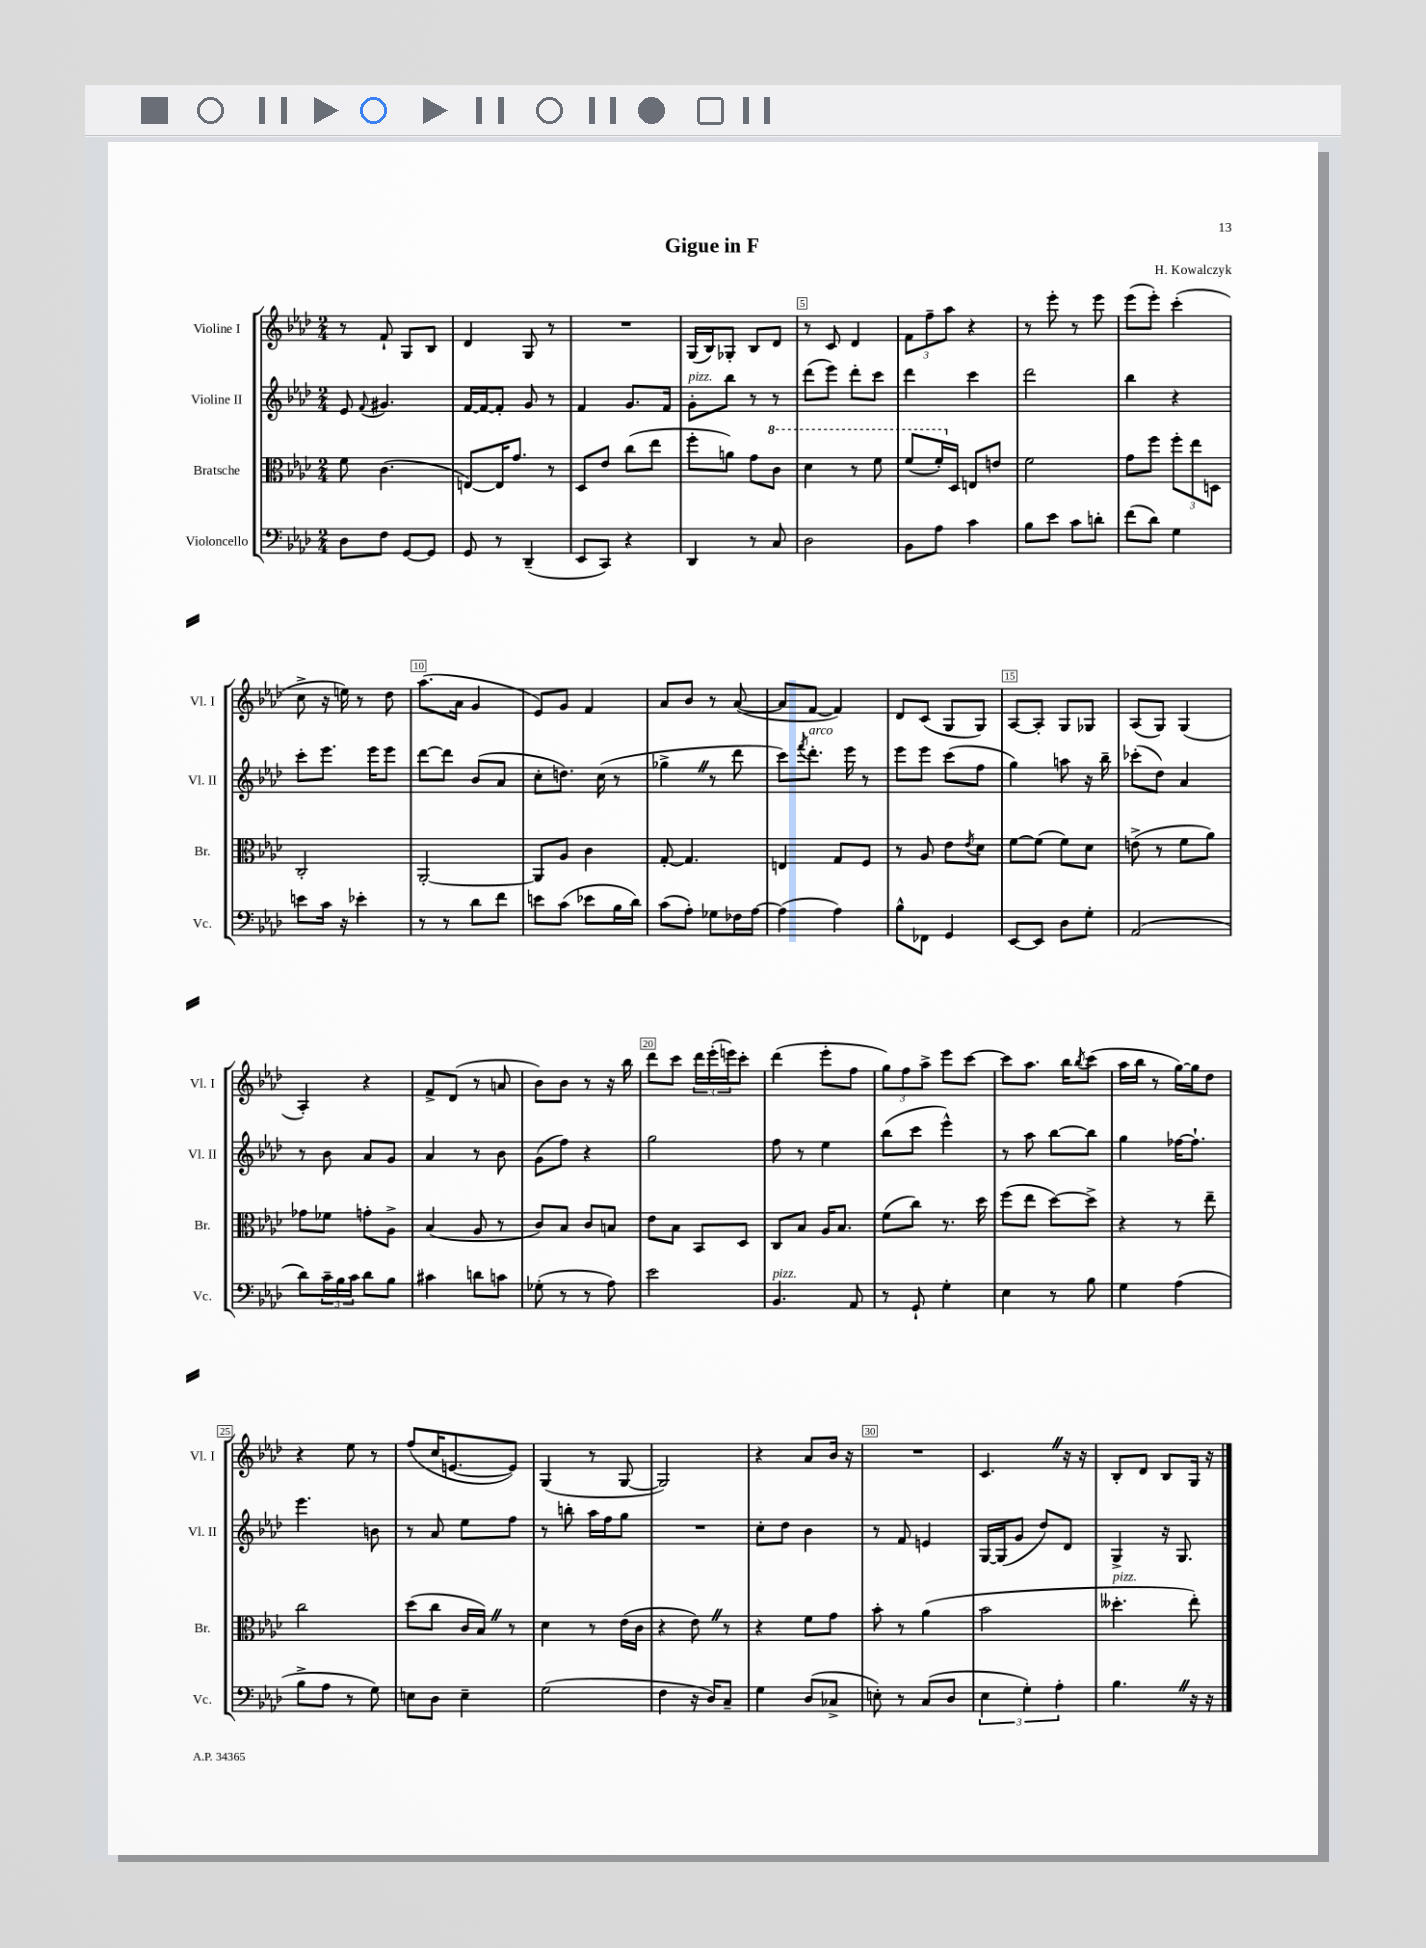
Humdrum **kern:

**kern	**kern	**kern	**kern
*part4	*part3	*part2	*part1
*staff4	*staff3	*staff2	*staff1
*I"Violoncello	*I"Bratsche	*I"Violine II	*I"Violine I
*I'Vc.	*I'Br.	*I'Vl. II	*I'Vl. I
*clefF4	*clefC3	*clefG2	*clefG2
*k[b-e-a-d-]	*k[b-e-a-d-]	*k[b-e-a-d-]	*k[b-e-a-d-]
*M2/4	*M2/4	*M2/4	*M2/4
=1	=1	=1	=1
8D-\L	8f\	8e-/	8r
.	.	8qqf/	.
8F\J	(4.c\	4.g#X/	8f`/
[8GG/L	.	.	8G/L
8GG/J]	.	.	8B-/J
=2	=2	=2	=2
8GG/	[8En/L)	[16f/LL	4d-/
.	.	16f/J_	.
8r	16E/K]	8f'/J]	.
.	8.g/J	.	.
(4DD-~/	.	8g/	8G/
.	8r	8r	8r
=3	=3	=3	=3
8EE-/L	8D-/L	4f/	2r
8CC/J)	8e-/J	.	.
4r	(8cc\L	8.g/L	.
.	8ee-\J	.	.
.	.	16f/Jk	.
=4	=4	=4	=4
!	!	!LO:TX:a:i:t=pizz.	!
4DD-/	8ff'\L	8g'\L	(16G/LL
.	.	.	16B-/J)
.	8an\J)	8bb-\J	8G-X'/J
8r	8g\L	8r	8B-/L
*	*8va	*	*
8C/	8cc\J	8r	8d-/J
=5	=5	=5	=5
2D-\	4dd-\	(8ddd-\L	8r
.	.	8eee-\J)	8c/
.	8r	8ddd-'\L	4d-/
.	8ff\	8ccc\J	.
=6	=6	=6	=6
8BB-\L	(8ff/L	4ddd-\	12f\L
.	.	.	12ff~\
8A-\J	16ff'/L)	.	.
.	.	.	12aa-\J
*	*X8va	*	*
.	16D-/JJ	.	.
4c\	8En/L	4ccc\	4r
.	8en/J	.	.
=7	=7	=7	=7
8B-\L	2f\	2ddd-\	8r
8e-\J	.	.	8eee-'\
8c\L	.	.	8r
8dn'\J	.	.	8eee-\
=8	=8	=8	=8
(8f\L	8g\L	4bb-\	(8eee-\L
8d-\J)	8ff\J	.	8eee-'\J)
4G\	12ff'\L	4r	(4ccc'\
.	12ee-\	.	.
.	12Dn\J	.	.
!!LO:LB:g=z
=9	=9	=9	=9
8en\L	2C'/	8ccc'\L	8cc^\
16c\Jk	.	8.eee-\J	16r
16r	.	.	16een\)
4e-X'\	.	.	8r
.	.	16eee-\KL	.
.	.	8eee-\J	8dd-\
=10	=10	=10	=10
8r	[2AA-'/	[8ddd-\L	(8.aa-\L
8r	.	8ddd-\J]	.
.	.	.	16a-\Jk
8d-\L	.	(8b-/L	4g/
8f\J	.	8a-/J	.
=11	=11	=11	=11
8en\L	8AA-/L]	8cc'\L	8e-/L)
(8c\J	8A-/J	8.ddn\J)	8g/J
8e-X\L	4c\	.	4f/
.	.	(16cc\	.
16B-\L	.	8r	.
16d-\JJ)	.	.	.
=12	=12	=12	=12
(8c\L	[8G'/	4gg-X^Z\	8a-/L
8A-'\J)	4.G/]	.	8b-/J
8G-X\L	.	8r	8r
16F-X\L	.	8ddd-\	([8a-/
[16A-\JJ	.	.	.
=13	=13	=13	=13
(4A-\]	4En/	8ccc\L)	8a-/L]
.	.	8qfff/	.
!	!	!LO:TX:a:i:t=arco	!
.	.	8.ddd-'\J	[8f/J
4A-\)	8G/L	.	4f/])
.	.	16eee-\	.
.	8F/J	8r	.
=14	=14	=14	=14
8B-^^\L	8r	8eee-\L	8d-/L
8FF-X\J	8A-/	8eee-\J	(8c/J
4GG/	8e-\L	(8ccc\L	8G/L
.	8qe-/	.	.
.	8d-\J	8ff\J	8G/J)
=15	=15	=15	=15
[8EE-/L	[8f\L	4gg\)	[8A-/L
8EE-/J]	(8f\J]	.	8A-'/J]
8D-\L	8f\L)	8aan\	8G/L
8G'\J	8d-\J	16r	8G-X/J
.	.	16bb-~\	.
=16	=16	=16	=16
(2AA-/	(8en^\	(8ccc-X'\L	(8A-/L
.	8r	8dd-\J)	8G/J)
.	8f\L	4a-/	(4G/
.	8a-\J)	.	.
!!LO:LB:g=z
=17	=17	=17	=17
8d-\L)	8g-X\L	8r	4A-'/)
24c~\L	8f-X\J	8b-\	.
24B-\	.	.	.
24c\JJ	.	.	.
8d-\L	8gn'\L	8a-/L	4r
8B-\J	8A-^\J	8g/J	.
=18	=18	=18	=18
4c#X\	(4B-/	4a-/	8f^/L
.	.	.	(8d-/J
8dn\L	8A-/	8r	8r
8cn\J	8r	8b-\	8an/
=19	=19	=19	=19
(8G-X'\	8c/L)	(8g\L	8b-\L)
8r	8B-/J	8ff\J)	8b-\J
8r	8c/L	4r	8r
8A-\)	8Bn/J	.	16r
.	.	.	16bb-\
=20	=20	=20	=20
2e-\	8e-\L	2gg\	8ddd-\L
.	8B-\J	.	8ccc\J
.	8BB-/L	.	24ddd-\LL
.	.	.	(24eee-'\
.	.	.	24eeen\J)
.	8D-/J	.	8ccc'\J
=21	=21	=21	=21
!LO:TX:a:i:t=pizz.	!	!	!
4.BB-/	8C/L	8ff\	(4ddd-\
.	8B-/J	8r	.
.	16A-/KL	4ee-\	8eee-'\L
.	8.B-/J	.	.
8AA-/	.	.	8ff\J
=22	=22	=22	=22
8r	(8f\L	(8bb-\L	12gg\L)
.	.	.	12ff\
8GG`/	8cc\J)	8ccc\J	.
.	.	.	12aa-^\J
4G'\	8.r	4eee-^^\)	8eee-\L
.	.	.	[8ccc\J
.	16dd-\	.	.
=23	=23	=23	=23
4E-\	(8ff\L	8r	8ccc\L]
.	8ee-\J	8aa-\	8.aa-\J
8r	[8dd-\L)	[8bb-\L	.
.	.	.	16bb-\KL
.	.	.	8qbb-/
8B-\	8dd-^\J]	8bb-\J]	(8ccc\J
=24	=24	=24	=24
4G\	4r	4gg\	16aa-\LL
.	.	.	16bb-\JJ
.	.	.	8r
(4A-\	8r	[16ff-X\KL	[16gg\LL)
.	.	8.ff-`\J]	16gg\J]
.	8ee-~\	.	8dd-\J
!!LO:LB:g=z
=25	=25	=25	=25
8B-^\L	2cc\	4.eee-\	4r
8A-\J	.	.	.
8r	.	.	8ee-\
8G\)	.	8bn\	8r
=26	=26	=26	=26
8En\L	(8dd-\L	8r	(8ff/L
8D-\J	8cc\J	8a-/	16cc/K
.	.	.	[8.en/
4E~\	16c/LL	8ee-\L	.
.	16B-Z/JJ)	.	.
.	8r	8ff\J	8e/J])
=27	=27	=27	=27
(2G\	4d-\	8r	(4G/
.	.	8bbn'\	.
.	8r	16aa-\LL	8r
.	.	16ff\J	.
.	(16e-\LL	8gg\J	[8G/
.	16c\JJ	.	.
=28	=28	=28	=28
4F\	4r	2r	2G/])
16r	8e-Z\)	.	.
16D-/KL)	.	.	.
8C~/J	8r	.	.
=29	=29	=29	=29
4G\	4r	8cc'\L	4r
.	.	8dd-\J	.
(8D-/L	8f\L	4b-\	8a-/L
8C-X^/J	8g\J	.	16b-/Jk
.	.	.	16r
=30	=30	=30	=30
8En'\)	8b-'\	8r	2r
8r	8r	8f/	.
(8C/L	(4a-\	4en/	.
8D-/J	.	.	.
=31	=31	=31	=31
6E-\	2b-\	[16G/LL	4.cZ/
.	.	(16G/J]	.
.	.	8g/J	.
6G'\)	.	.	.
.	.	8dd-/L)	.
6A-'\	.	.	.
.	.	8d-/J	16r
.	.	.	16r
=32	=32	=32	=32
!	!LO:TX:a:i:t=pizz.	!	!
4.B-Z\	4.dd--X'\	4G^/	8B-'/L
.	.	.	8d-/J
.	.	16r	8B-/L
.	.	8.G/	.
16r	8ee-'\)	.	16G/Jk
16r	.	.	16r
==	==	==	==
*-	*-	*-	*-
